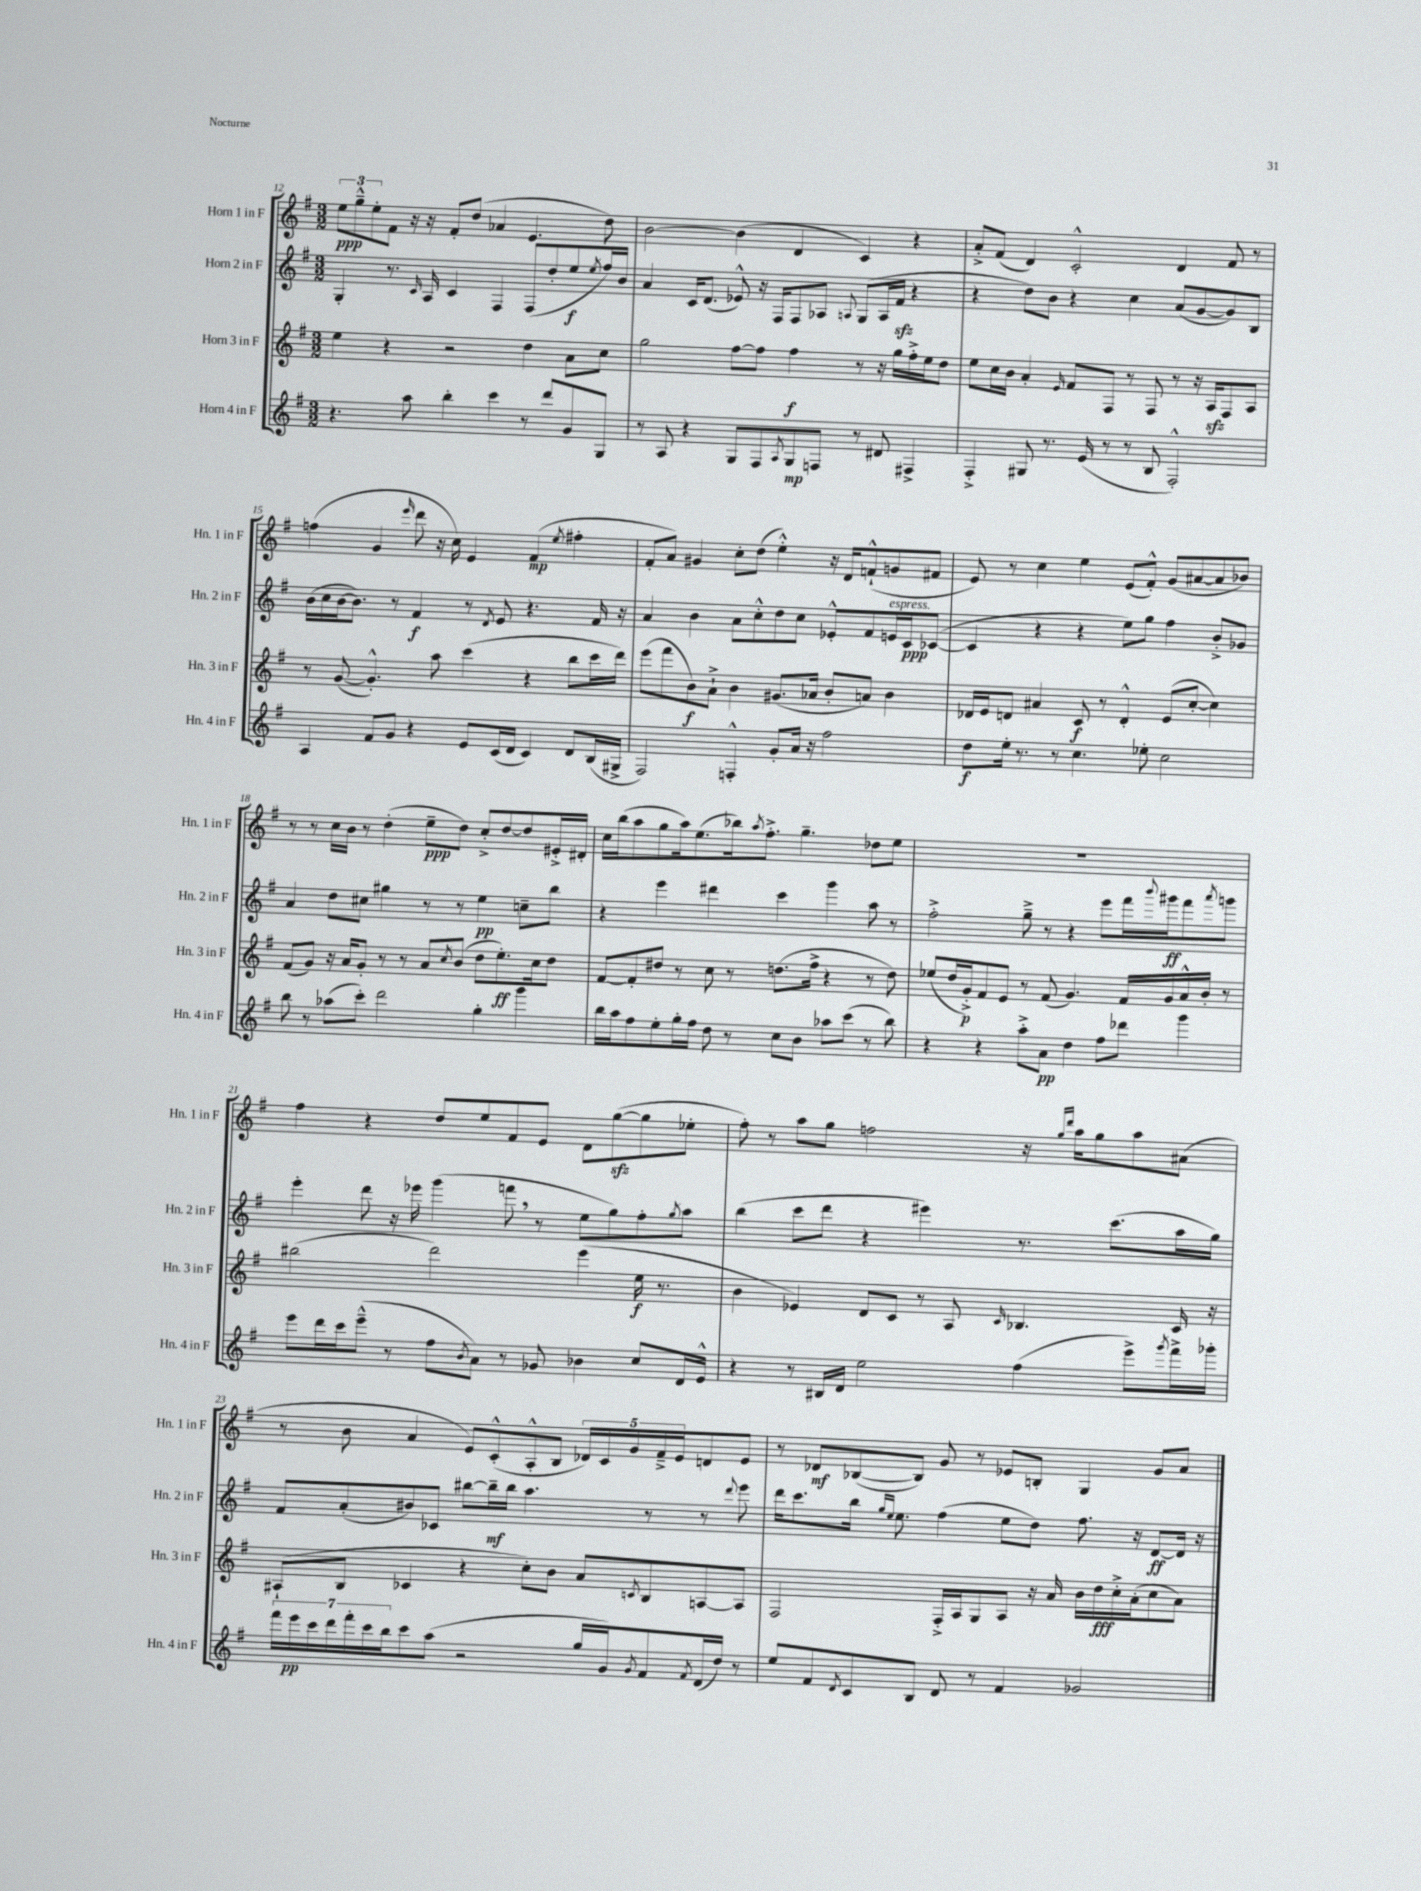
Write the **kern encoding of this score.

**kern	**kern	**kern	**kern
*staff4	*staff3	*staff2	*staff1
*clefG2	*clefG2	*clefG2	*clefG2
*k[f#]	*k[f#]	*k[f#]	*k[f#]
*M3/2	*M3/2	*M3/2	*M3/2
4.r	4ee	4G'	12ee
.	.	.	12gg~^^
.	.	.	12ee'
.	4r	8.r	8f#
8aa	.	.	16r
.	.	16qqc	.
.	.	16A	16r
4bb'	2r	4c	8f#'
.	.	.	(8dd
4ccc	.	4F#	4a-
8r	4dd	(8F#	4.e
8ddd	.	8dd'	.
8g	8a	8ee	.
.	.	8qee	.
8G	8cc	16ff#)	8dd)
.	.	16b	.
=	=	=	=
8r	2gg	4a	[2b
8A	.	.	.
4r	.	16c	.
.	.	(8.d	.
8G	[8ff#	8e-^^)	(4b]
8F#	8ff#]	16r	.
.	.	16F#	.
8qA	.	.	.
8G	4ff#	8F#	4d
8F	.	8A-	.
.	.	8qqA	.
8r	8r	(8G	4c)
8d#	16r	16A	.
.	16gg	16f#	.
4F#^	16ff#'^	4r	4r
.	16ee	.	.
.	8dd	.	.
=	=	=	=
4F#'^	8ee	4r	8a'^
.	16cc	.	(8f#
.	16b	.	.
8G#	4a'	8dd)	4d)
8.r	.	8b	.
.	16qqe	.	.
.	8f#	4r	2c'^^
(16e	.	.	.
8r	8F#	.	.
8r	8r	4cc	.
8B	8F#	.	.
2F#'^^)	8r	(8a	4d
.	16r	[8g	.
.	16A	.	.
.	8F#	8g])	8f#
.	8A	8B	8r
=	=	=	=
4A	8r	(16b	(4ff
.	.	16cc	.
.	([8g	[16b	.
.	.	8.b])	.
8f#	4.g'^^])	.	4g
8g	.	8r	.
.	.	.	16qqeee
4r	.	4f#	8ddd
.	8aa	.	16r
.	.	.	16cc)
8e	(4ccc	8r	4e
.	.	8qd	.
(16c	.	8e	.
16d	.	.	.
4c)	4r	4.r	(4f#
.	.	.	8qee
8d	8bb	.	4ff#'
(16B	16ccc	16f#	.
16G#^	16ddd)	16r	.
=	=	=	=
2F#)	(8eee	4a	8f#'
.	8fff#	.	8a)
.	8b)	4b	4g#
.	8a`^	.	.
4F'^^	4b	8a	8cc'
.	.	8cc'^^	(8dd
8g'	(8.g#	8dd	4ee'^^)
16a	.	8cc	.
16r	16a-	.	.
2ff#	8b'	8e-'^^	16r
.	.	.	16d
.	8a)	8f#	(8f`^^
.	4b	16e	8g
.	.	16c	.
.	.	([8c-	8f#
=	=	=	=
8dd	16d-	4c-]	8e)
.	16e	.	.
16ee'	8d	.	8r
8.r	.	.	.
.	4a#	4r	4cc
8r	.	.	.
4.cc	8c	4r	4ee
.	8r	.	.
.	4d'^^	8ee)	(8e
8ee-'	.	8gg	8f#'^^)
2cc	(8e	4ff#	(8g
.	[8cc'	.	[8a#
.	4cc])	8b'^	8a#]
.	.	8g-	8b-)
=	=	=	=
8bb	(8f#	4a	8r
8r	8g)	.	8r
(8aa-	16r	8dd	16cc
.	16a	.	16b
8ccc')	8g'	8cc#	8r
2ddd	8r	4gg#	(4dd'
.	8r	.	.
.	8a	8r	8ee~
.	8qcc	.	.
.	(8b	8r	8dd)
4gg'	8dd	4ee	8cc'^
.	8.ee')	.	[8dd
4ggg	.	8cc~	8dd]
.	16cc	.	.
.	8dd	8bb	16e#'^
.	.	.	16d#'
=	=	=	=
16bb	[8f#	4r	16cc
16aa	.	.	(16bb
8ff#	8f#']	.	8aa
8ee'	8dd#	4eee	8gg
16gg'	8r	.	16aa)
16ff#	.	.	(8.ee
8dd	8cc	4ddd#	.
8r	8r	.	16bb-)
.	.	.	8qaa
.	.	.	8.ff#'^
8cc	(8.dd	4ccc	.
8b	.	.	4.gg~
.	16ff#^	.	.
8aa-	4r	4ggg	.
(8ccc	.	.	.
8r	8r	8aa	8dd-
8bb)	8dd)	8r	8ee
=	=	=	=
4r	(8ee-	2ff#'^	1.r
.	16dd	.	.
.	16g'^)	.	.
4r	8f#	.	.
.	8e	.	.
8aa'^	8r	8gg~^	.
8a	(8f#	8r	.
4dd	4.g)	4r	.
8ff#	.	8eee	.
8ddd-	16f#	16fff#	.
.	.	8qqbbb	.
.	16g	16ggg#	.
4ggg	16a^^	8fff#	.
.	16b'	.	.
.	.	8qaaa	.
.	8r	8ggg	.
=	=	=	=
8eee	(2bb#	4eee'	4ff#
16ddd	.	.	.
16ccc	.	.	.
(8eee~^^	.	8ddd	4r
8r	.	16r	.
.	.	16eee-	.
8ff#	2ddd)	(4ggg	8dd
8qb	.	.	.
8a)	.	.	8ee
8r	.	8fff	8f#
8g-	.	8r	8e
4b-	(4eee	8ee	8d
.	.	8gg)	([8gg
8cc	16ee	8ff#'	8gg]
.	8.r	.	.
.	.	8qgg	.
16d	.	8aa	8ee-'
16e^^	.	.	.
=	=	=	=
4r	4b	(4bb	8ff#')
.	.	.	8r
8r	4e-)	8ccc	8aa
16B#	.	8ddd	8gg
16d	.	.	.
2ee	8d	4r	2ff
.	8c	.	.
.	8r	4eee#)	.
.	8A	.	.
.	16qqc	.	.
(4ff#	4.B-	8.r	16r
.	.	.	16qqgg
.	.	.	16qqddd
.	.	.	16aa
.	.	.	8gg
.	.	(8.ccc	.
8eee^)	.	.	8aa
8qggg	.	.	.
16fff#^	16c	16aa	(8a#
16ggg-'	16r	16gg)	.
=	=	=	=
28fff#	(8A#`	8f#	8r
28eee	.	.	.
28ccc	.	.	.
28ddd	.	.	.
.	8B	(8a'	8b
28fff#'	.	.	.
28ccc	.	.	.
28bb	.	.	.
8ccc	4c-	8b#)	4a
(8aa	.	8c-	.
2r	4r	[8bb#	8e)
.	.	16bb#~]	(8c'^^
.	.	16bb#	.
.	8cc')	4.aa	8A'^^
.	8b	.	8B
16gg	8a	.	20d-)
.	.	.	20c
16g)	.	.	.
.	.	.	20g
8qg	8qc	.	.
8f#	8B	8r	.
.	.	.	20f#~^
.	.	.	20e
8qf#	.	.	.
(16d	[8A	8r	8d
16dd)	.	.	.
.	.	8qqddd	.
8r	8A]	8eee	8e
=	=	=	=
8ee	2F#	16ddd	8r
.	.	8.ccc	.
8f#	.	.	8d-
8qd	.	.	.
8c	.	16bb	([8B-
.	.	16qqgg	.
.	.	16qqee	.
.	.	8.ee	.
8B	.	.	8B-])
8d	16F#'^	(4ff#	8g
.	16A	.	.
8r	8G	.	8r
4f#	8A	8ee	8e-
.	16r	8dd)	8B'
.	16a	.	.
2g-	16b	8.ff#	4G
.	16dd	.	.
.	16cc'^	.	.
.	(16a'	16r	.
.	8cc	[8d	8g
.	8a)	16d]	8a
.	.	16r	.
==	==	==	==
*-	*-	*-	*-
